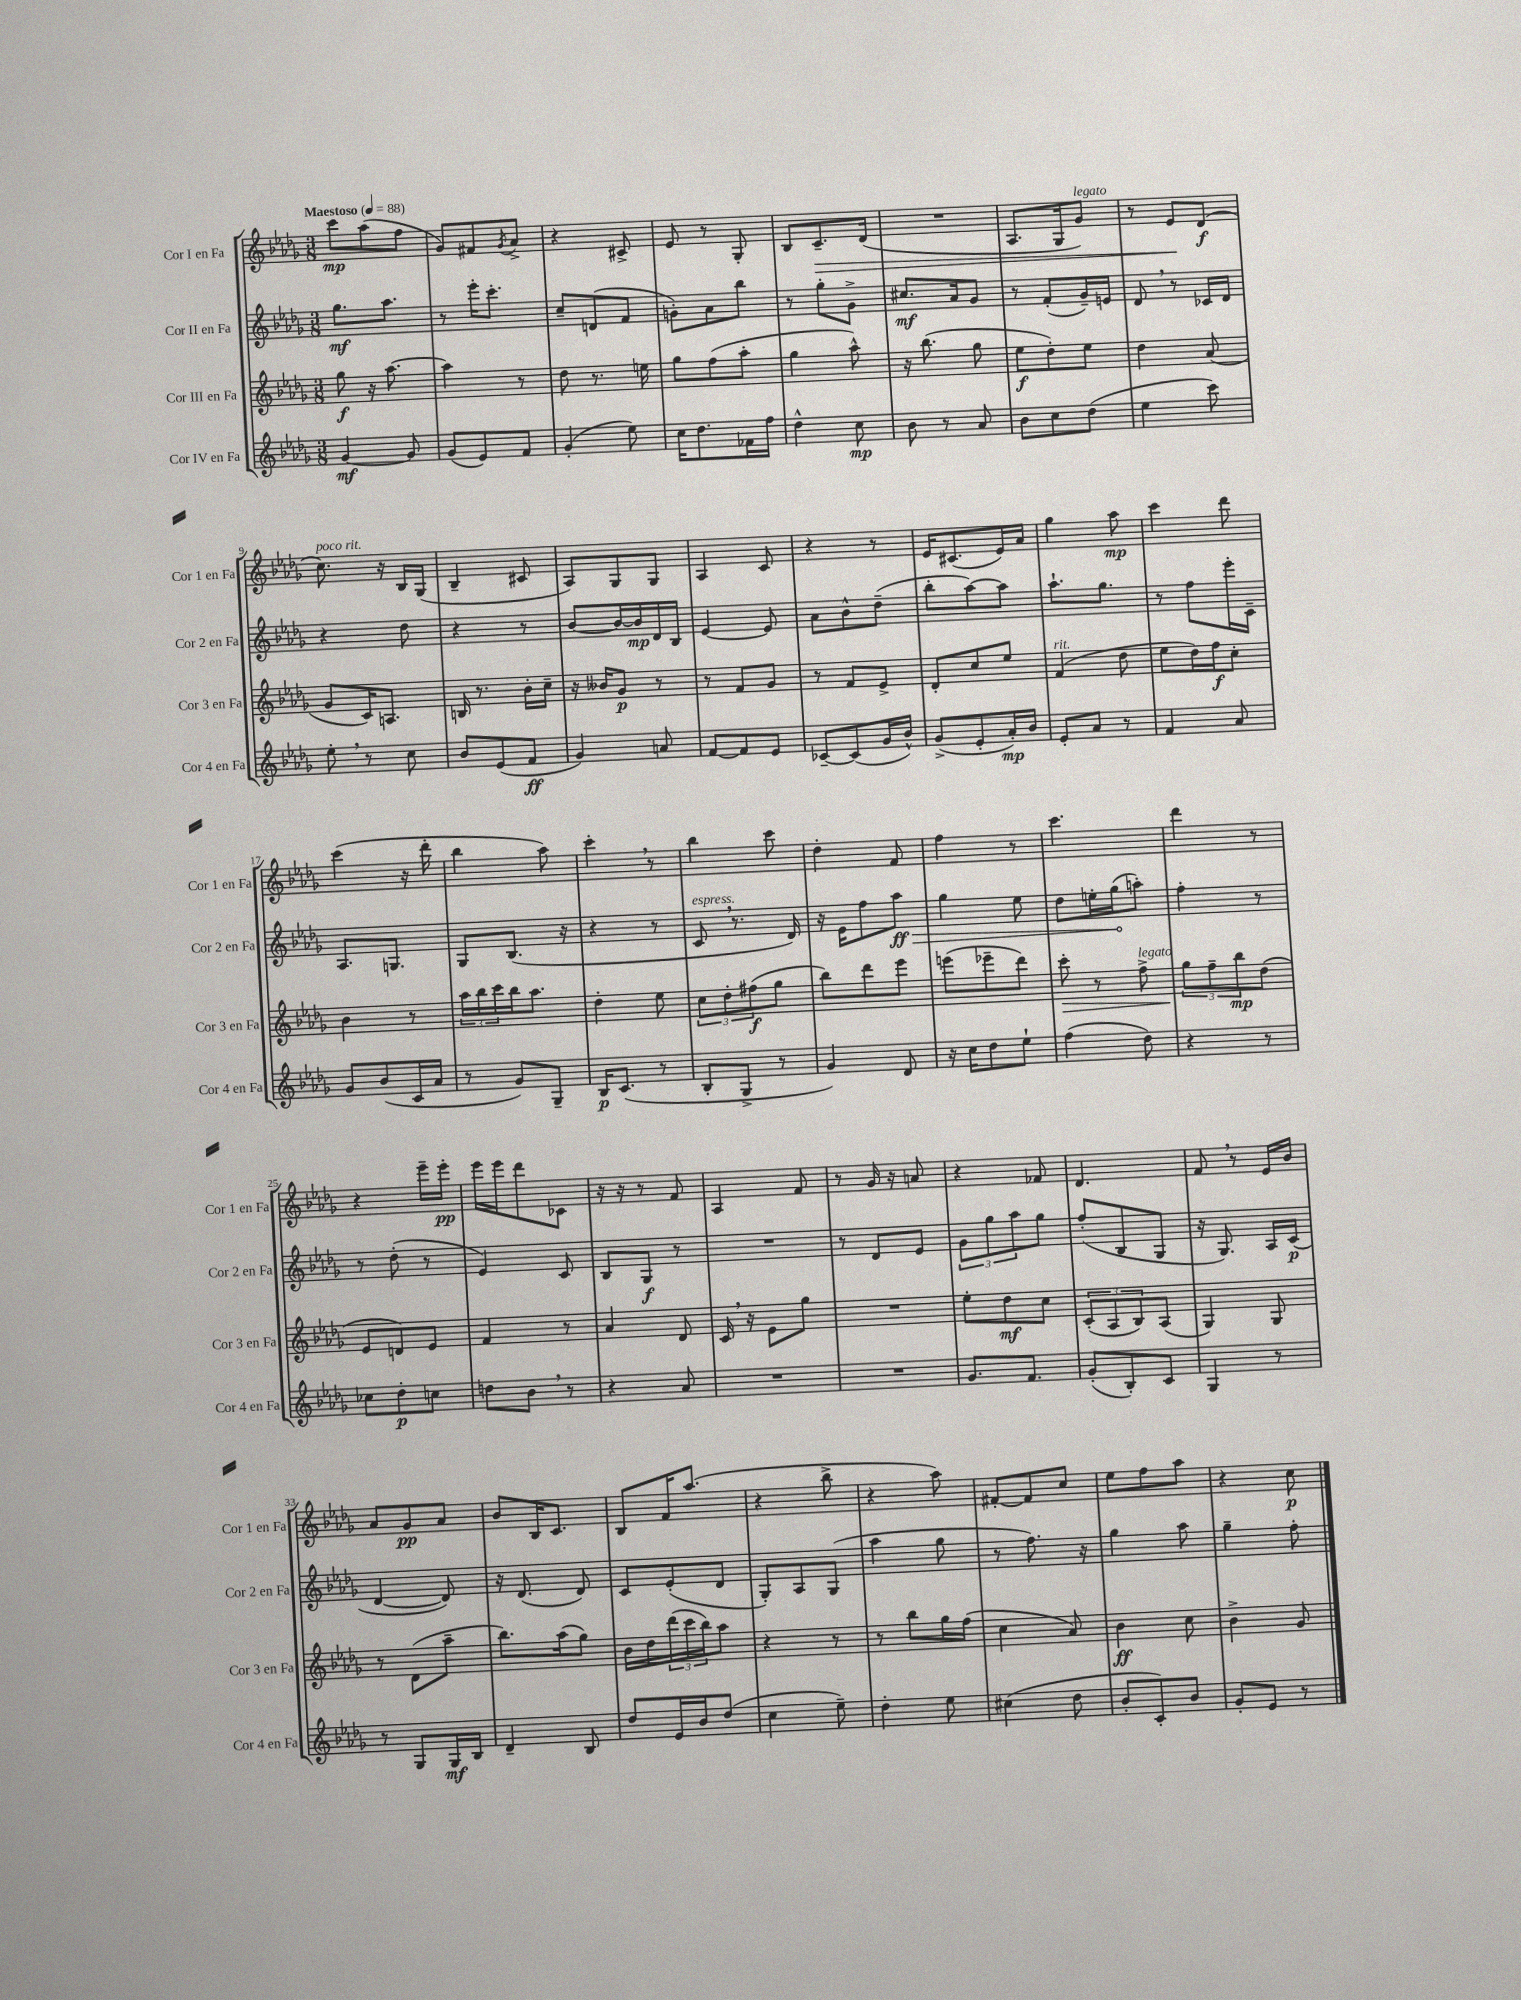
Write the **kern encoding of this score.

**kern	**kern	**kern	**kern
*staff4	*staff3	*staff2	*staff1
*clefG2	*clefG2	*clefG2	*clefG2
*k[b-e-a-d-g-]	*k[b-e-a-d-g-]	*k[b-e-a-d-g-]	*k[b-e-a-d-g-]
*M3/8	*M3/8	*M3/8	*M3/8
*MM88	*MM88	*MM88	*MM88
[4g-	8gg-	8.gg-	8ccc
.	16r	.	(8aa-
.	[8.aa-	8.aa-	.
8g-]	.	.	8ff
=	=	=	=
(8g-	4aa-]	8r	8g-)
8e-)	.	16eee-'	8f#
.	.	8.ccc'	.
.	.	.	8qg-
8f	8r	.	8a-^
=	=	=	=
(4g-'	8dd-	8cc~	4r
.	8.r	(8d	.
8ee-)	.	8f	8c#^
.	16ee	.	.
=	=	=	=
16cc	8gg-	8g')	8e-
8.dd-	.	.	.
.	(8ff	8a-	8r
16f-	8aa-'	8bb-	8G-'
16ff	.	.	.
=	=	=	=
4dd-^^	4gg-	8r	8B-
.	.	8gg-'	8.c~
8cc	8aa-^^)	8g-^	.
.	.	.	(16d-
=	=	=	=
8b-	16r	8.cc#	4.r
.	(8.bb-	.	.
8r	.	.	.
.	.	16a-	.
8a-	8gg-	8g-	.
=	=	=	=
8b-	8ee-	8r	8.A-
8cc	8dd-')	(8f'	.
.	.	.	16G-
(8dd-	8ee-	16g-~)	8g-)
.	.	16e	.
=	=	=	=
4ee-	4dd-	8d-	8r
.	.	8r	8e-
8ccc)	(8a-	16c-	(8d-
.	.	16d-	.
=	=	=	=
8ee-'	8g-	4r	8.cc)
8r	16c)	.	.
.	8.A	.	16r
8cc	.	8dd-	16B-
.	.	.	(16G-
=	=	=	=
8b-	16B	4r	4B-~
.	8.r	.	.
(8e-	.	.	.
8f	16b-'	8r	8c#
.	16cc~	.	.
=	=	=	=
4g-)	16r	[8b-	8A-)
.	16b--	.	.
.	8g-	16b-_	8G-
.	.	16b-]	.
8a	8r	16d-	8G-
.	.	16B-	.
=	=	=	=
[8f	8r	[4e-	4A-
8f]	8f	.	.
8e-	8g-	8e-]	8c
=	=	=	=
[8c-~	8r	8a-	4r
(8c-]	8f	8b-^^	.
16g-	8e-^	(8dd-~	8r
16b-^^)	.	.	.
=	=	=	=
(8g-^	8d-'	8bb-'	16e-
.	.	.	(8.c#
8e-'	8cc	[8aa-)	.
16a-')	8ee-	8aa-]	16e-)
16b-	.	.	16a-
=	=	=	=
8e-'	(4f	8.aa-`	4gg-
8a-	.	.	.
.	.	8.gg-	.
8r	8dd-	.	8aa-
=	=	=	=
4f	8ee-	8r	4ccc
.	16dd-)	8ff	.
.	16ff	.	.
8a-	8cc'	16eee-'	8ddd-
.	.	16c~	.
=	=	=	=
8g-	4b-	8.A-	(4ccc
(8b-	.	.	.
.	.	8.G	.
16c	8r	.	16r
16a-	.	.	16ddd-'
=	=	=	=
8r	24aa-	8G-	4bb-
.	24bb-	.	.
.	24ccc	.	.
8g-)	16bb-	(8.B-	.
.	8.aa-	.	.
8G-~	.	.	8aa-)
.	.	16r	.
=	=	=	=
16B-	4dd-'	4r	4ccc'
(8.c	.	.	.
8r	8ee-	8r	8r
=	=	=	=
8B-'	12cc	8c	4bb-
.	12dd-'	.	.
8G-^	.	8.r	.
.	(12ff#	.	.
8r	8gg-	.	8ccc
.	.	16d-)	.
=	=	=	=
4g-)	8bb-)	16r	4dd-'
.	.	16e-	.
.	8ddd-	8ff	.
8d-	8eee-	8aa-	8f
=	=	=	=
16r	(8eee	4gg-	4ff
16cc	.	.	.
8dd-	8eee-~	.	.
8ee-`	8ddd-)	8ee-	8r
=	=	=	=
(4ff	8ccc'	8dd-	4.ccc
.	8r	16ee'	.
.	.	(16gg-	.
8dd-)	8ff^	8aa')	.
=	=	=	=
4r	12gg-	4ff'	4ddd-
.	12ff~	.	.
.	12bb-	.	.
8r	(8dd-	8r	8r
=	=	=	=
8cc-	8e-	8r	4r
8dd-'	8d)	(8dd-'	.
8cc	8e-	8r	16eee-~
.	.	.	16eee-'
=	=	=	=
8dd	4f	4e-)	16eee-
.	.	.	16eee-
8b-	.	.	8ddd-
8r	8r	8c	8c-
=	=	=	=
4r	4a-	8B-	16r
.	.	.	16r
.	.	8G-	8r
8a-	8d-	8r	8f
=	=	=	=
4.r	16c	4.r	4A-
.	16r	.	.
.	8e-	.	.
.	8gg-	.	8f
=	=	=	=
4.r	4.r	8r	8r
.	.	8d-	16g-
.	.	.	16r
.	.	8e-	8a
=	=	=	=
8.g-	8ee-'	12g-	4r
.	.	12gg-	.
.	8dd-	.	.
.	.	12aa-	.
8.f	.	.	.
.	8cc	8gg-	8f-
=	=	=	=
(8g-'	(12c'	(8ff'	4.d-
.	12A-	.	.
8B-')	.	8B-	.
.	12B-)	.	.
8c	(8A-	8G-	.
=	=	=	=
4G-	4G-)	16r	8f
.	.	8.G-)	.
.	.	.	8r
8r	8G-	16A-	16e-
.	.	(16c	16b-
=	=	=	=
8r	8r	[4d-	8a-
8G-	(8d-	.	8g-
16G-	8aa-~	8d-])	8a-
16B-	.	.	.
=	=	=	=
4d-~	8.bb-)	16r	8b-
.	.	(8.d-	.
.	.	.	16B-
.	(16aa-	.	8.c
8B-	8gg-)	8d-)	.
=	=	=	=
8dd-	16b-	8c	8B-
.	16dd-	.	.
16e-	(24ddd-	(8e-'	16f
.	24ccc	.	.
16b-	.	.	(8.aa-
.	24bb-)	.	.
(8dd-	8aa-	8d-	.
=	=	=	=
4cc	4r	8G-')	4r
.	.	8A-	.
8ee-~)	8r	(8G-	8bb-^
=	=	=	=
4dd-'	8r	4aa-	4r
.	8bb-	.	.
8ee-	16gg-	8gg-	8aa-)
.	(16ff	.	.
=	=	=	=
(4cc#	4cc	8r	[8f#'
.	.	8.ff)	8f#]
8dd-	8a-)	.	8cc
.	.	16r	.
=	=	=	=
8b-'	4b-	4gg-	8ee-
8c')	.	.	8ff
8b-	8cc	8aa-	8aa-
=	=	=	=
8g-'	4b-^	4gg-~	4r
8e-	.	.	.
8r	8g-	8ff'	8cc
==	==	==	==
*-	*-	*-	*-
